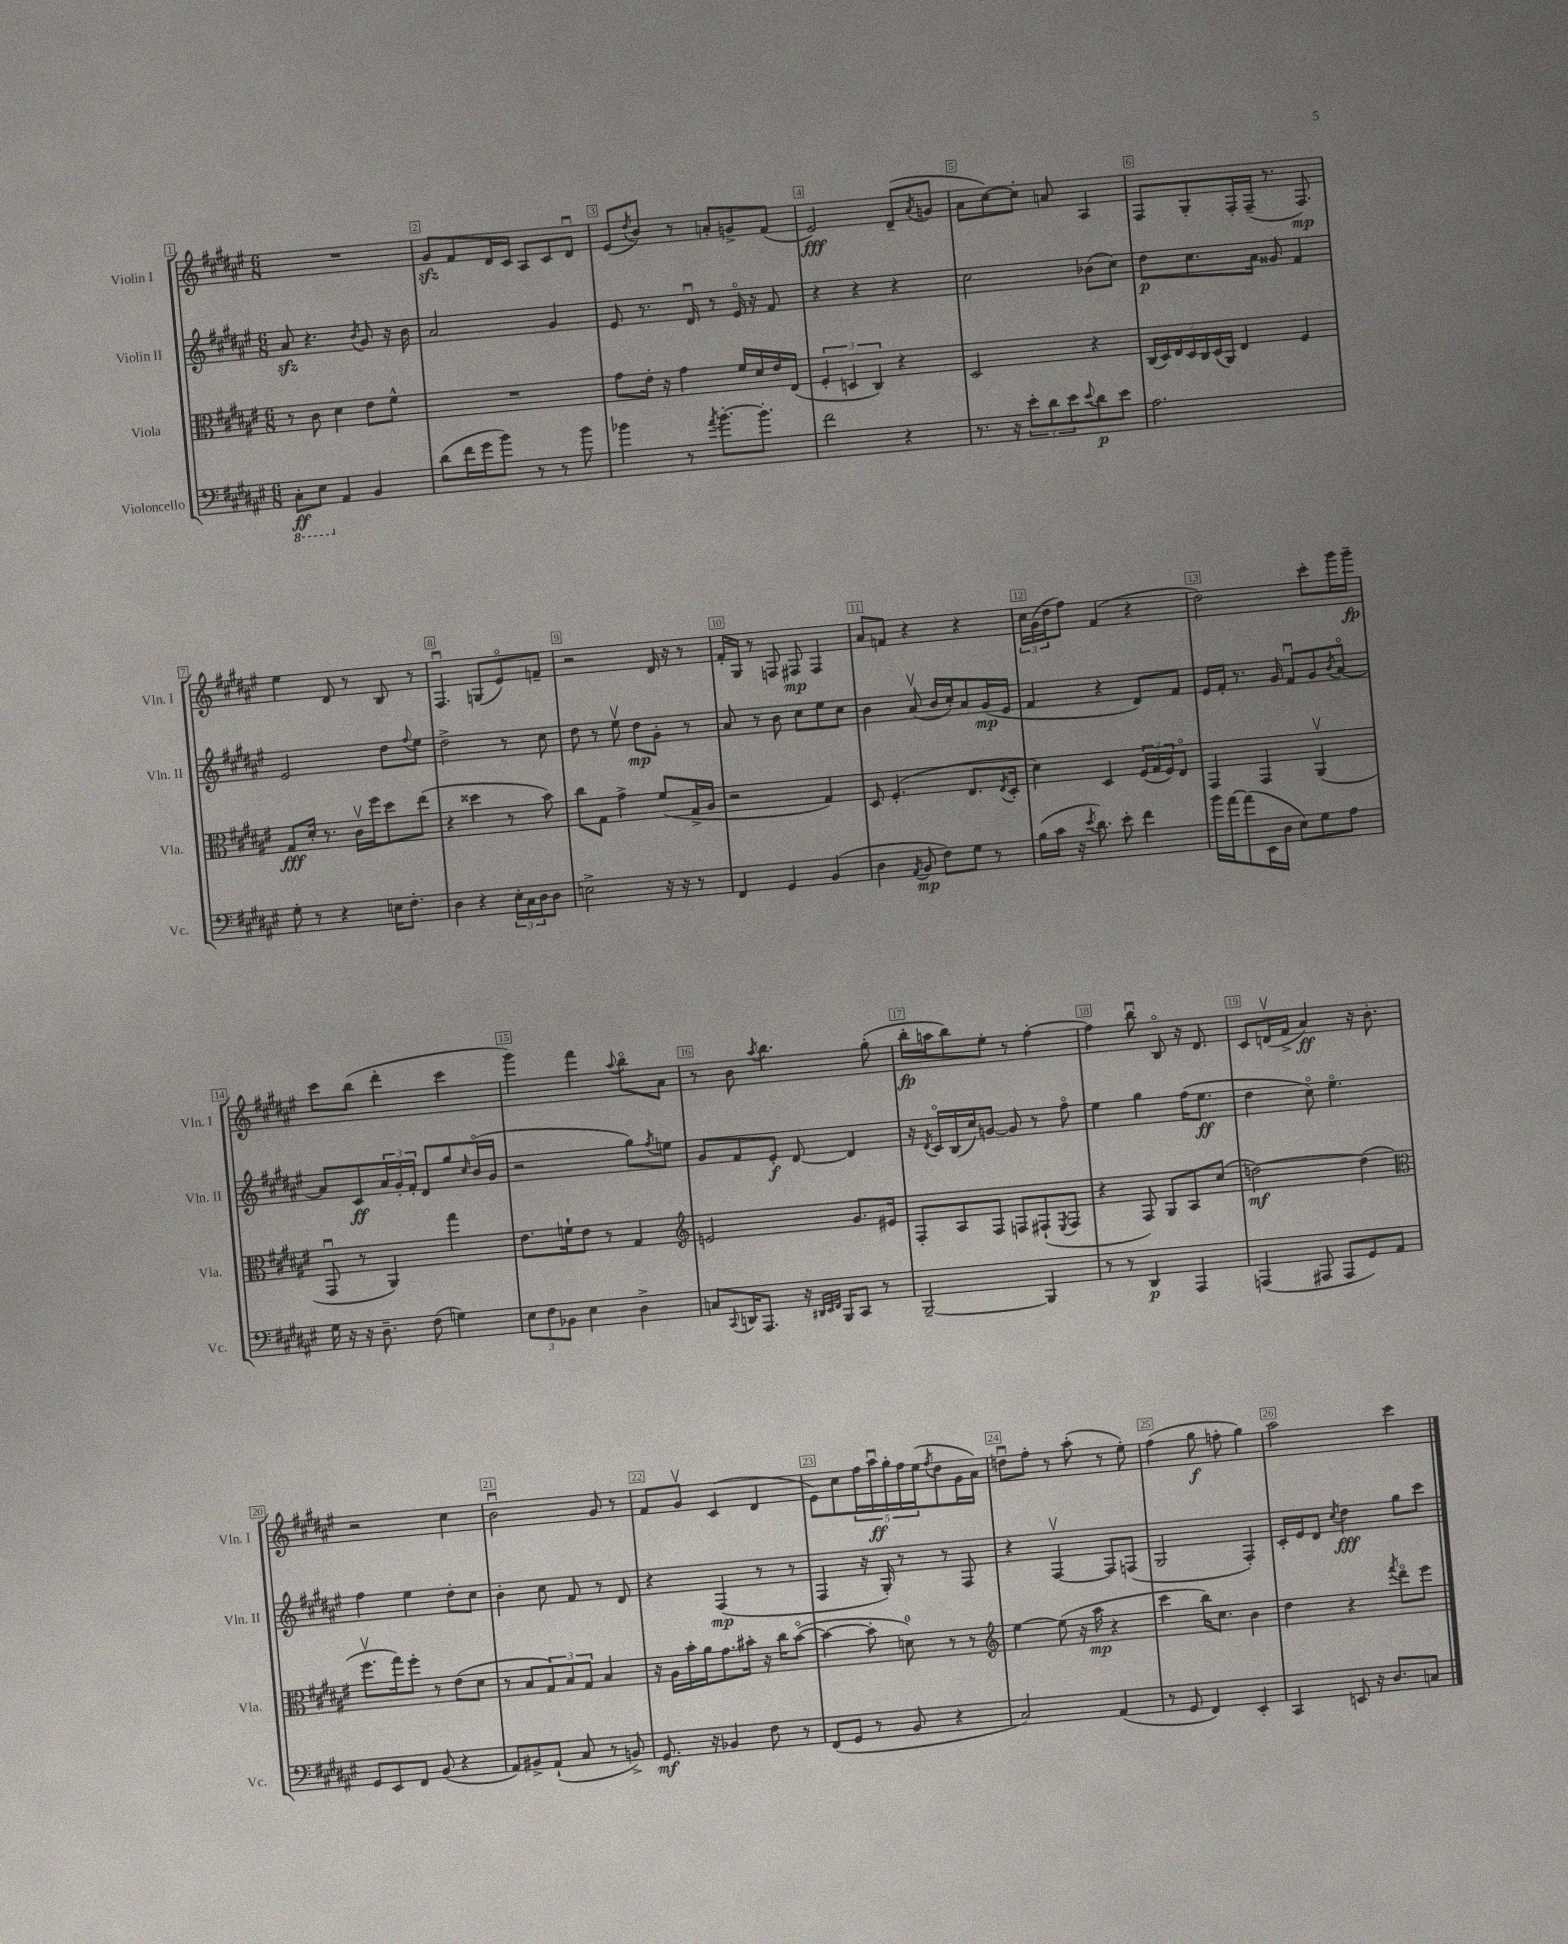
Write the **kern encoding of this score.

**kern	**kern	**kern	**kern
*staff4	*staff3	*staff2	*staff1
*clefF4	*clefC3	*clefG2	*clefG2
*k[f#c#g#d#a#e#]	*k[f#c#g#d#a#e#]	*k[f#c#g#d#a#e#]	*k[f#c#g#d#a#e#]
*M6/8	*M6/8	*M6/8	*M6/8
8CC#'	8r	8a#	2.r
8EE#	8c#	4.r	.
4AA#	4d#	.	.
.	.	8qb	.
4BB	8e#	8g#	.
.	8f#^^	16r	.
.	.	16b	.
=	=	=	=
(8d#	2.r	2a#	8g#
16f#	.	.	8f#
16g#	.	.	.
8b)	.	.	16d#
.	.	.	16c#
8r	.	.	8A#
8r	.	4g#	8c#
8b	.	.	8d#u
=	=	=	=
4b-	8g#	8e#	(8e#
.	.	.	8qdd#
.	16e#'	8.r	8b)
.	16r	.	.
8r	4g#	.	8r
.	.	16d#u	.
8qa#	.	.	.
[8.b-'	.	8r	8a'
.	16f#	16e#o	8g^
8.b-']	16d#	16r	.
.	16e#	8f#	(8f#
.	(16E#	.	.
=	=	=	=
2f#	6F#'	4r	2e#)
.	6D	.	.
.	.	4r	.
.	6C#)	.	.
4r	4r	4r	(8d#~
.	.	.	8qa#
.	.	.	8g
=	=	=	=
8.r	2D#	2cc#	8a#
.	.	.	[8cc#)
16r	.	.	.
12e#'	.	.	8cc#']
12d#	.	.	.
.	.	.	8a
12e#	.	.	.
8qqe#	.	.	.
8d#	4r	(8b-	4A#
8e#	.	8cc#)	.
=	=	=	=
2.A#	(28C#	8dd#	8F#
.	28D#)	.	.
.	28E#	.	.
.	28D#	.	.
.	.	8.cc#	8G#'
.	28C#	.	.
.	(28D#	.	.
.	28AA#)	.	.
.	4E#	.	16F#'
.	.	16a#	(16F#~
.	.	8g##	8.r
.	4F#	4f#	.
.	.	.	8.F#)
=	=	=	=
8G#'	8G#	2e#	4ee#
8r	16d#'	.	.
.	8.r	.	.
4r	.	.	8d#
.	16c#v	.	8r
.	16ff#	.	.
16E	8dd#	8dd#	8B
8.F#'	.	.	.
.	.	8qqff#	.
.	(8ee#	8ee#	8r
=	=	=	=
4D#	4r	2dd#^	4.F#u
4r	4dd##	.	.
.	.	.	(8G
24E#'	8r	8r	8e#o)
24C#	.	.	.
24D#	.	.	.
8D#	8b)	8cc#	8f~
=	=	=	=
2E^	8cc#	8dd#	2r
.	8G#	8r	.
.	4g#^	8ee#v	.
.	.	8dd#	.
16r	(8f#	8g#'	16d#
16r	.	.	16r
8r	16G#^	8r	8r
.	16A#	.	.
=	=	=	=
4FF#	2r	8a#	16f#'
.	.	.	16G#
.	.	8r	8r
4GG#	.	8b	8F
.	.	8cc#	8F#
(4BB	4G#)	8ee#	4F#
.	.	8cc#	.
=	=	=	=
4D#	8D#	4b	8a#
.	(4.F#'	.	8f
8qAA#	.	.	.
8BB	.	(8a#v	4r
8F#)	.	16b	.
.	.	16cc#')	.
8G#	8.E#	8a#	4r
8r	.	(16g#	.
.	8qE#	.	.
.	16D#'	16e#	.
=	=	=	=
(16B	4d#)	4f#	24cc#
.	.	.	(24g#
16c#	.	.	.
.	.	.	24dd#
16r	.	.	8ff#)
8qe#	.	.	.
8.d#)	.	.	.
.	4D#	4r	(4f#
8e#'	.	.	.
4f#	(24F#	8d#)	4r
.	24G#	.	.
.	24F#)	.	.
.	8E#o	8f#	.
=	=	=	=
16b	4GG#	16e#	2dd#)
[16a#	.	16f#'	.
(8a#]	.	8.r	.
16EE#	4GG#	.	.
16D#	.	16g#	.
8E#)	.	8f#u	.
8G#	(4AA#v	8g#	8ccc#'
.	.	8qb	.
8A#	.	[8a#o	16ggg#
.	.	.	16ggg#~
=	=	=	=
16G#	8GG#u	8a#]	8ccc#
16r	.	.	.
16r	8r	8c#	(8bb
8.D#~	.	.	.
.	4AA#)	24a#	4ddd#'
.	.	24g#'	.
.	.	24f#'	.
(8F#	.	8d#	.
4G)	4gg#	8gg#	4ccc#
.	.	16qqcc#	.
.	.	(16bo	.
.	.	16g#	.
=	=	=	=
12E#	8.e#	2r	4ggg#)
12F#	.	.	.
12BB-	.	.	.
.	16f`	.	.
4E#	8e#	.	4fff#
.	8r	.	.
.	.	.	8qqaa#
4D#^	4G#	8gg#)	8bbo
.	.	8qff#	.
.	.	8ee	8a#
=	=	=	=
*	*clefG2	*	*
8C	2e	8g#	8r
8qqCC#	.	.	.
16DD	.	8f#	8b
8.AAA#	.	.	.
.	.	.	8qaa#
.	.	8e#'	4.bb
16r	.	[8d#	.
32qqDD#	.	.	.
32qqEE#	.	.	.
32qqFF#	.	.	.
16BBB	.	.	.
8CC#	8.g#	4d#]	.
8r	.	.	(8gg#'
.	16e#	.	.
=	=	=	=
[2BBB~	8F#'	16r	16bb'
.	.	8qd#	.
.	.	16c#o	16aa
.	8A#	(16B	8bb)
.	.	16cc#)	.
.	8F#	[8g	8ee#'
.	8F	8g]	8r
4BBB]	(8F#`	8r	[4ff#'
.	8qE#	.	.
.	8F#	8ff#o	.
=	=	=	=
8r	4r	4ee#	4ff#]
8r	.	.	.
4DD#	8F#)	4gg#	8bbu
.	8G#	.	8Bo
4AAA#	8A#	(16ff#	16r
.	.	8.ee#	8.d#
.	(8cc#	.	.
=	=	=	=
(4AAA	[2dd)	4dd#	8c#
.	.	.	(16dv
.	.	.	16f#^
8AAA#	.	8cc#o)	4a#)
8AAA#	.	4.ee#o	.
8GG#)	(4dd]	.	16r
.	.	.	8.b'
8AA#	.	.	.
=	=	=	=
*	*clefC3	*	*
8GG#	8.ff#v	4ff#	2r
8EE#	.	.	.
.	16gg#)	.	.
8FF#	8ff#'	4ee#	.
(8BB	8r	.	.
4r	(8e#	8dd#'	4cc#
.	8d#	8cc#	.
=	=	=	=
8AA#)	8r	4b'	2bu
8BB#^	8B	.	.
(8AA#`	12G#)	8cc#	.
.	12B	.	.
8C#	.	8f#	.
.	12G#	.	.
8r	4B	8r	8g#
8BB^)	.	8d#	8r
=	=	=	=
8.GG#	16r	4r	8f#
.	16A#	.	.
.	16b'	.	8g#v
16r	16a#	.	.
4BB-	8.g#	(4F#	(4c#
.	16b#'	.	.
8F#	16r	8r	4d#
.	16cc#	.	.
8r	([8b#o	8r	.
=	=	=	=
(8FF#	4b#_	4F#	8e#)
8GG#	.	.	8cc#
8r	8b#']	16r	20ff#
.	.	.	20aa#u
.	.	16G#')	.
.	.	.	20gg#'
8BB	8d)	8r	.
.	.	.	20ff#
.	.	.	(20ee#
.	.	.	8qff#
4r	8r	8r	8dd#
.	8r	8F#	16g#
.	.	.	16a#)
=	=	=	=
*	*clefG2	*	*
2C#)	[4ee#	4r	8ddu
.	.	.	8ff#'
.	(8ee#]	[4F#v	8r
.	16r	.	(8aa#'
.	16aa#	.	.
(4AA#	4r	8F#]	8r
.	.	(8F	8ee#')
=	=	=	=
8r	4ccc#	2G#	(4ff#
8GG#	.	.	.
4FF#)	16bb)	.	8gg#
.	8.cc#	.	.
.	.	.	8ff'
4EE#'	4b	4F#')	4gg#)
=	=	=	=
4CC#	4dd#	16c#'	2aa#
.	.	16e#	.
.	.	8d#	.
.	.	8qcc#	.
8EE	4r	4dd#	.
16r	.	.	.
8.D#	.	.	.
.	8qfff#	.	.
.	8ddd#o	8gg#	4ccc#
8C	8eee#	8ccc#	.
==	==	==	==
*-	*-	*-	*-
